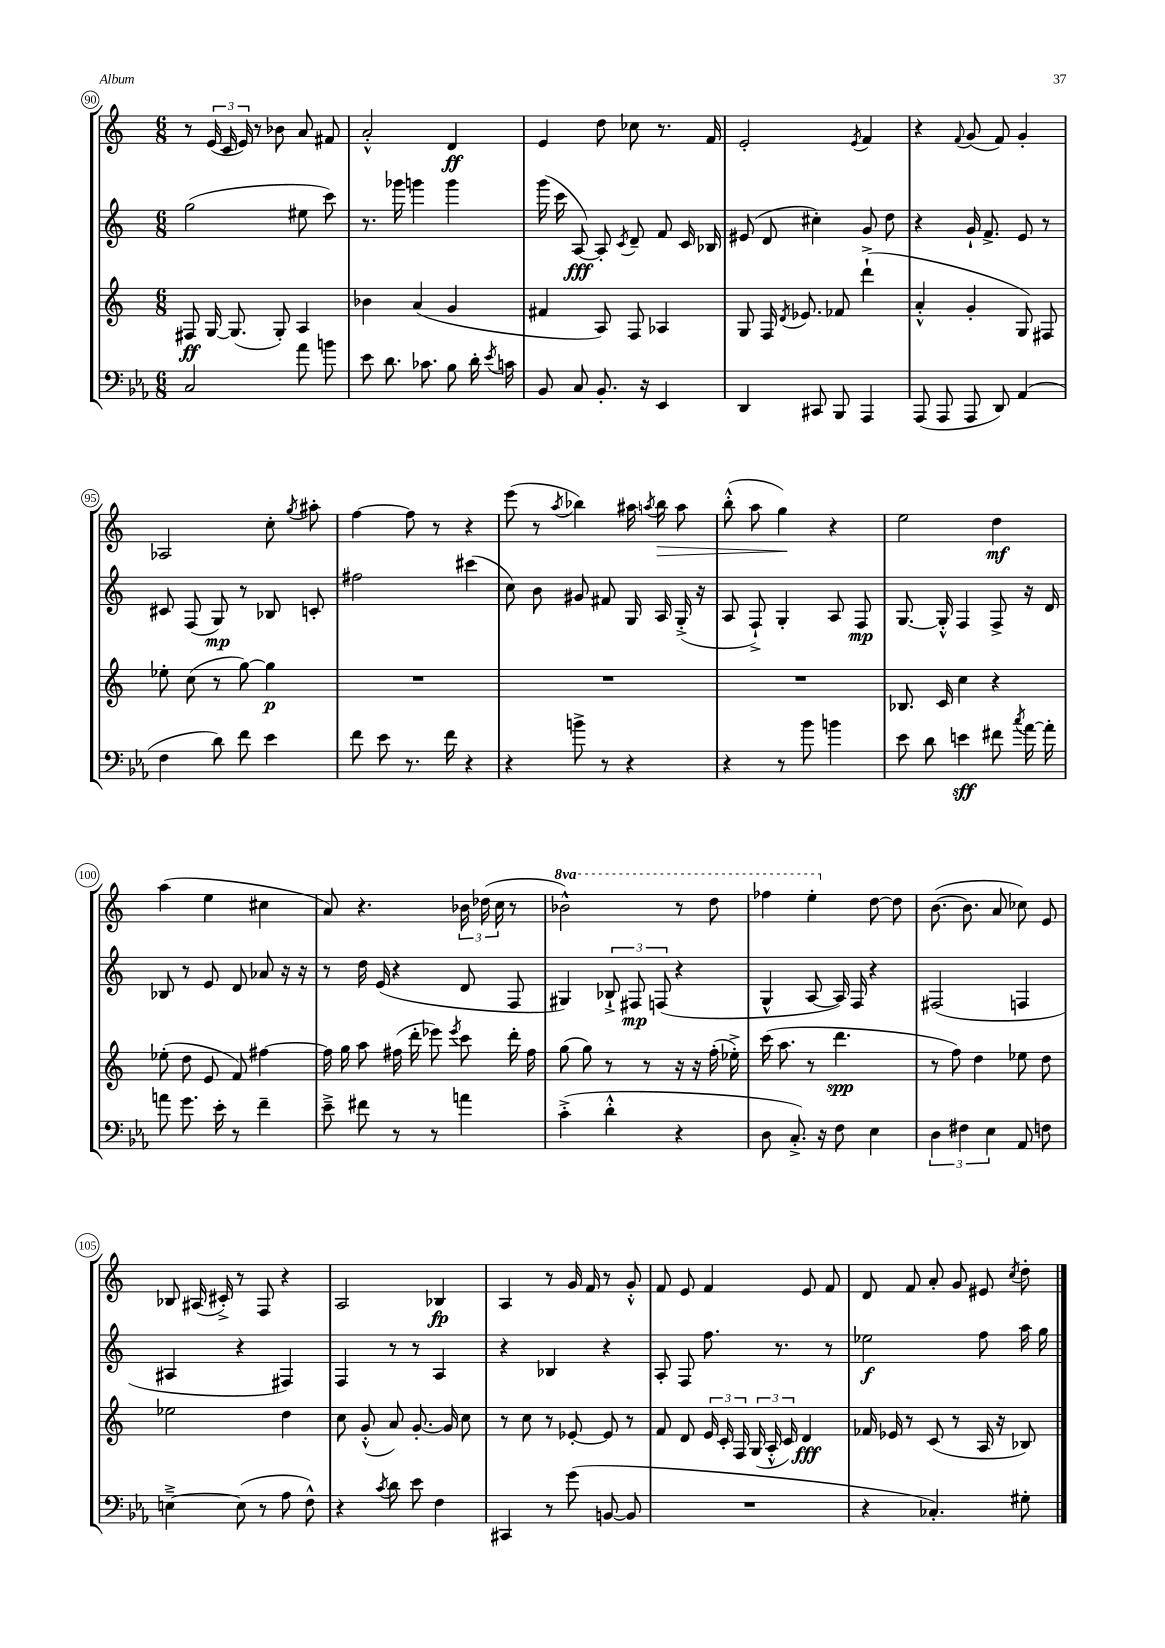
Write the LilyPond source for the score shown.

<<
\new StaffGroup <<
\new Staff = "s0" {
    \clef treble \key c \major \numericTimeSignature \time 6/8 \set Staff.ottavationMarkups = #ottavation-simple-ordinals
    \autoBeamOff r8 \tuplet 3/2 { e'16( c'16 e'16) } r8 bes'8 a'8 fis'8 |
    a'2-.-^ d'4\ff |
    e'4 d''8 ces''8 r8. f'16 |
    e'2-. \acciaccatura { e'8 } f'4 |
    r4 \appoggiatura { f'8 } g'8( f'8) g'4-. |
    aes2 c''8-. \acciaccatura { g''8 } ais''8-. |
    f''4~ f''8 r8 r4 |
    e'''8( r8 \acciaccatura { a''8 } bes''4) ais''16 \acciaccatura { a''8 } bes''16\> a''8 |
    b''8-.-^( a''8 g''4\!) r4 |
    e''2 d''4\mf |
    a''4( e''4 cis''4 |
    a'8) r4. \tuplet 3/2 { bes'16 des''16( c''16 } r8 |
    \ottava #1 bes''2-^) r8 d'''8 |
    fes'''4 e'''4-. \ottava #0 d''8~ d''8 |
    b'8.~( b'8. a'8 ces''8) e'8 |
    bes8 ais16( cis'16-.->) r8 f8 r4 |
    a2 bes4\fp |
    a4 r8 g'16 f'16 r8 g'8-.-^ |
    f'8 e'8 f'4 e'8 f'8 |
    d'8 f'8 a'8-. g'8 eis'8 \acciaccatura { c''8 } d''8-. \bar "|." |
}
\new Staff = "s1" {
    \clef treble \key c \major \numericTimeSignature \time 6/8
    \autoBeamOff g''2( eis''8 c'''8) |
    r8. ges'''16 g'''4 g'''4 |
    g'''16( c'''16 a8~\fff) a8-. \acciaccatura { c'8 } d'8-- f'8 c'16 bes16 |
    eis'8( d'8 cis''4-.) g'8 d''8 |
    r4 g'16-! f'8.-> e'8 r8 |
    cis'8 f8( g8\mp) r8 bes8 c'8-. |
    fis''2 cis'''4( |
    c''8) b'8 gis'8 fis'8 g16 a16 g16-.->( r16 |
    a8 f8-!->) g4-. a8 f8\mp |
    g8.~ g16-.-^ f4 f8-> r16 d'16 |
    bes8 r8 e'8 d'8 aes'8 r16 r16 |
    r8 d''16 e'16( r4 d'8 f8 |
    gis4) \tuplet 3/2 { bes8-!-> fis8\mp f8( } r4 |
    g4-^ a8~ a16) f16 r4 |
    fis2( f4 |
    ais4 r4 fis4) |
    f4 r8 r8 a4 |
    r4 bes4 r4 |
    a8-. f8 f''8. r8. r8 |
    ees''2\f f''8 a''16 g''16 \bar "|." |
}
\new Staff = "s2" {
    \clef treble \key c \major \numericTimeSignature \time 6/8
    \autoBeamOff fis8\ff g16~ g8.( g8-.) a4 |
    bes'4 a'4( g'4 |
    fis'4 a8) f8 aes4 |
    g8 f16 \acciaccatura { d'8 } ees'8. fes'8 d'''4-!->( |
    a'4-.-^ g'4-. g8) fis8 |
    ees''8-. c''8( r8 g''8~) g''4\p |
    R2. |
    R2. |
    R2. |
    bes8. c'16 c''4 r4 |
    ees''8-.( d''8 e'8 f'8) fis''4~ |
    fis''16 g''16 a''8 fis''16( d'''16-. ees'''8) \acciaccatura { ees'''8 } c'''8 d'''16-. fis''16 |
    g''8( g''8) r8 r8 r16 r16 f''16-.( ees''16-.->) |
    c'''16( a''8. r8 d'''4.\spp |
    r8 f''8) d''4 ees''8 d''8 |
    ees''2 d''4 |
    c''8 g'8-.-^( a'8) g'8.~-. g'16 c''8 |
    r8 c''8 r8 ees'8~-. ees'8 r8 |
    f'8 d'8 \tuplet 3/2 { e'16 c'16-. f16 } \tuplet 3/2 { g16( a16-.-^ c'16) } d'4\fff |
    fes'16 ees'16 r8 c'8( r8 a16 r16 bes8) \bar "|." |
}
\new Staff = "s3" {
    \clef bass \key ees \major \numericTimeSignature \time 6/8
    \autoBeamOff c2 aes'8 b'8 |
    ees'8 d'8. ces'8. bes8 d'16-. \acciaccatura { ees'8 } c'16 |
    bes,8 c8 bes,8.-. r16 ees,4 |
    d,4 cis,8 bes,,8 aes,,4 |
    aes,,8( aes,,8 aes,,8 d,8) aes,4( |
    f4 d'8) f'8 ees'4 |
    f'8 ees'8 r8. f'16 r4 |
    r4 b'8-> r8 r4 |
    r4 r8 bes'8 b'4 |
    ees'8 d'8 e'4\sff fis'8 \acciaccatura { c''8 } aes'16~ aes'16-. |
    a'8 g'8. ees'16-. r8 f'4-- |
    ees'8---> fis'8 r8 r8 a'4 |
    c'4-.->( d'4-.-^ r4 |
    d8 c8.-.->) r16 f8 ees4 |
    \tuplet 3/2 { d4 fis4 ees4 } aes,8 f8 |
    e4~---> e8( r8 aes8 f8-^) |
    r4 \acciaccatura { c'8 } d'8 ees'8 f4 |
    cis,4 r8 g'8( b,8~ b,8 |
    R2. |
    r4 ces4.-.) gis8-. \bar "|." |
}
>>
>>
\layout { \context { \Score currentBarNumber = #90 \override BarNumber.stencil = #(make-stencil-circler 0.1 0.3 ly:text-interface::print) } }
